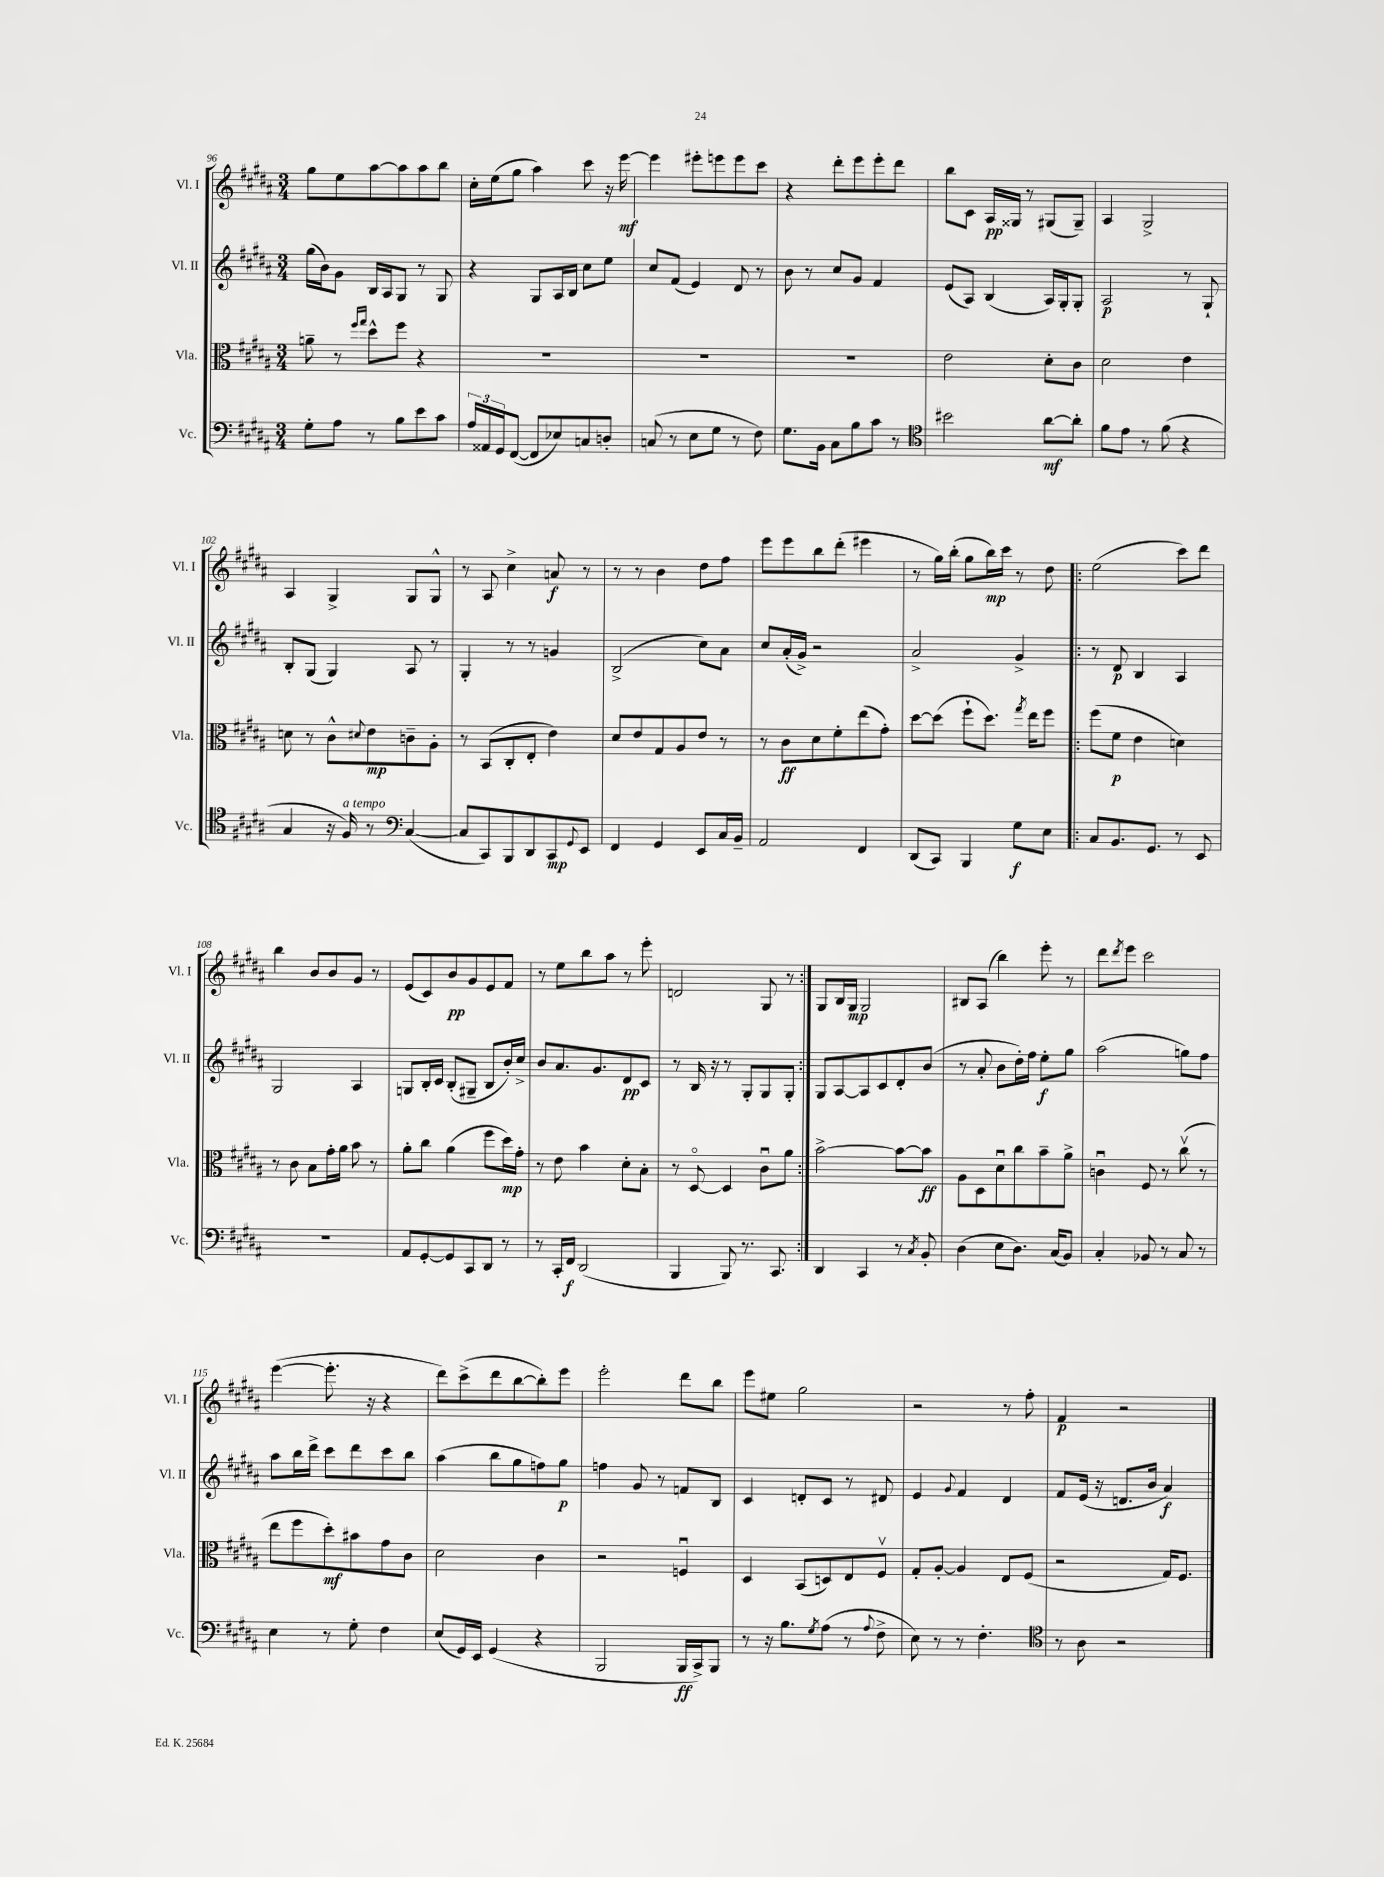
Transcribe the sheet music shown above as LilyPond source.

<<
\new StaffGroup <<
\new Staff = "s0" \with { instrumentName = "Vl. I" shortInstrumentName = "Vl. I" } {
    \clef treble \key b \major \numericTimeSignature \time 3/4
    gis''8 e''8 ais''8~ ais''8 ais''8 b''8 |
    cis''16-. e''16( gis''8 ais''4) cis'''8 r16 e'''16~\mf |
    e'''4 eis'''8-. e'''8 e'''8 cis'''8 |
    r4 dis'''8-. e'''8 e'''8-. dis'''8 |
    b''8 cis'8 ais16\pp gisis16 r8 gis8( gis8--) |
    ais4 gis2-> |
    ais4 gis4-> gis8 gis8-^ |
    r8 ais8 cis''4-> a'8\f r8 |
    r8 r8 b'4 dis''8 fis''8 |
    e'''8 e'''8 b''8 dis'''8-.( eis'''4 |
    r8 gis''16) b''16-.( gis''8 b''16\mp) cis'''16 r8 dis''8 |
    \repeat volta 2 { e''2( cis'''8) dis'''8 |
    b''4 b'8 b'8 gis'8 r8 |
    e'8( cis'8) b'8\pp gis'8 e'8 fis'8 |
    r8 e''8 b''8 ais''8 r8 e'''8-. |
    d'2 gis8 r8 | }
    gis8 b16 gis16\mp gis2 |
    bis8 ais8( b''4) e'''8-. r8 |
    dis'''8 \acciaccatura { dis'''8 } e'''8 cis'''2 |
    e'''4~( e'''8.-. r16 r4 |
    dis'''8) cis'''8->( dis'''8 b''8~ b''8-.) e'''8 |
    e'''2-. dis'''8 b''8 |
    e'''8 eis''8 gis''2 |
    r2 r8 fis''8-. |
    fis'4\p r2 \bar "|." |
}
\new Staff = "s1" \with { instrumentName = "Vl. II" shortInstrumentName = "Vl. II" } {
    \clef treble \key b \major \numericTimeSignature \time 3/4
    gis''16( b'16) gis'8 b16 ais16 gis8 r8 gis8 |
    r4 gis8 ais16 b16 cis''8 e''8 |
    cis''8 fis'8( e'4) dis'8 r8 |
    b'8 r8 cis''8 gis'8 fis'4 |
    e'8( ais8) b4( ais16) gis16-. gis8-. |
    ais2\p r8 gis8-! |
    b8-. gis8( gis4) ais8 r8 |
    gis4-. r8 r8 g'4 |
    b2->( cis''8) ais'8 |
    cis''8 ais'16-.( gis'16->) r2 |
    ais'2-> gis'4-> |
    \repeat volta 2 { r8 dis'8\p b4 ais4 |
    gis2 ais4 |
    g8 b16-. cis'16 b8-.( gis8-- b8 b'16-.) cis''16-> |
    b'8 ais'8. gis'8. dis'8\pp cis'8 |
    r8 b16 r16 r8 gis8-. gis8 gis8-. | }
    gis8 ais8~ ais8 cis'8 dis'8-. b'8( |
    r8 ais'8-. b'8 dis''16-.) fis''16 e''8-.\f gis''8 |
    ais''2( g''8) fis''8 |
    ais''8 b''16 dis'''16-> cis'''8 dis'''8 cis'''8 b''8 |
    ais''4( b''8 gis''8 f''8) gis''8\p |
    f''4 gis'8 r8 f'8 b8 |
    cis'4 d'8-. cis'8 r8 dis'8 |
    e'4 \appoggiatura { gis'8 } fis'4 dis'4 |
    fis'8 e'16( r16 d'8. b'16 ais'4\f) \bar "|." |
}
\new Staff = "s2" \with { instrumentName = "Vla." shortInstrumentName = "Vla." } {
    \clef alto \key b \major \numericTimeSignature \time 3/4
    a'8-- r8 \grace { fis''16 gis''16 } dis''8-^ fis''8 r4 |
    R2. |
    R2. |
    R2. |
    e'2 dis'8-. cis'8 |
    dis'2 e'4 |
    d'8 r8 cis'8-^ \appoggiatura { dis'8 } e'8\mp c'8-- ais8-. |
    r8 b,8( cis8-. e8-. e'4) |
    dis'8 e'8 gis8 ais8 e'8 r8 |
    r8 cis'8\ff dis'8 fis'8-. e''8( gis'8-.) |
    dis''8~ dis''8( fis''8-! dis''8.) \acciaccatura { gis''8 } e''16 fis''8 |
    \repeat volta 2 { fis''8( fis'8\p e'4 d'4) |
    r8 cis'8 b8 gis'16-. ais'16 b'8 r8 |
    ais'8-. cis''8 ais'4( fis''8 dis''16\mp) gis'16-. |
    r8 e'8 b'4 dis'8-. b8-. |
    r8 dis8~\flageolet dis4 cis'8\downbow ais'8 | }
    b'2~-> b'8~ b'8\ff |
    ais8 dis8 dis'8\downbow cis''8 b'8-- ais'8-> |
    c'4\downbow fis8 r8 cis''8\upbow( r8 |
    e''8 fis''8 dis''8-.\mf) bis'8 gis'8 cis'8 |
    dis'2 cis'4 |
    r2 f4\downbow |
    dis4 b,8( d8) e8 fis8\upbow |
    gis8-. ais8~-. ais4 e8 fis8( |
    r2 gis16) fis8. \bar "|." |
}
\new Staff = "s3" \with { instrumentName = "Vc." shortInstrumentName = "Vc." } {
    \clef bass \key b \major \numericTimeSignature \time 3/4
    gis8-. ais8 r8 b8 e'8 cis'8 |
    \tuplet 3/2 { ais16 aisis,16 gis,16 } fis,8~( fis,8 ees8) c8 d8-. |
    c8( r8 e8 gis8 r8 fis8) |
    gis8. b,16 cis8 b8 cis'8 r8 |
    \clef tenor bis'2 ais'8~\mf ais'8-. |
    fis'8 e'8 r8 fis'8( r4 |
    gis4 r16 fis16^\markup { \italic "a tempo" }) r8 \clef bass cis4~( |
    cis8 cis,8) b,,8 dis,8 cis,8\mp \appoggiatura { gis,8 } e,8 |
    fis,4 gis,4 e,8 cis16 b,16-- |
    ais,2 fis,4 |
    dis,8( cis,8) b,,4 gis8\f e8 |
    \repeat volta 2 { cis8 b,8. gis,8. r8 e,8 |
    R2. |
    ais,8 gis,8~-. gis,8 cis,8 dis,8 r8 |
    r8 cis,16-. fis,16\f dis,2( |
    b,,4 b,,8) r8. cis,8. | }
    dis,4 cis,4 r8 \acciaccatura { cis8 } b,8-. |
    dis4( e8 dis8.) cis16( b,8) |
    cis4-. bes,8 r8 cis8 r8 |
    e4 r8 gis8-. fis4 |
    e8( gis,16) e,16 gis,4( r4 |
    b,,2 b,,16\ff cis,16->) b,,8 |
    r8 r16 b8. \acciaccatura { gis8 } ais8( r8 \appoggiatura { ais8 } fis8-> |
    e8) r8 r8 fis4.-. |
    \clef tenor r8 ais8 r2 \bar "|." |
}
>>
>>
\layout { \context { \Score currentBarNumber = #96 } }
